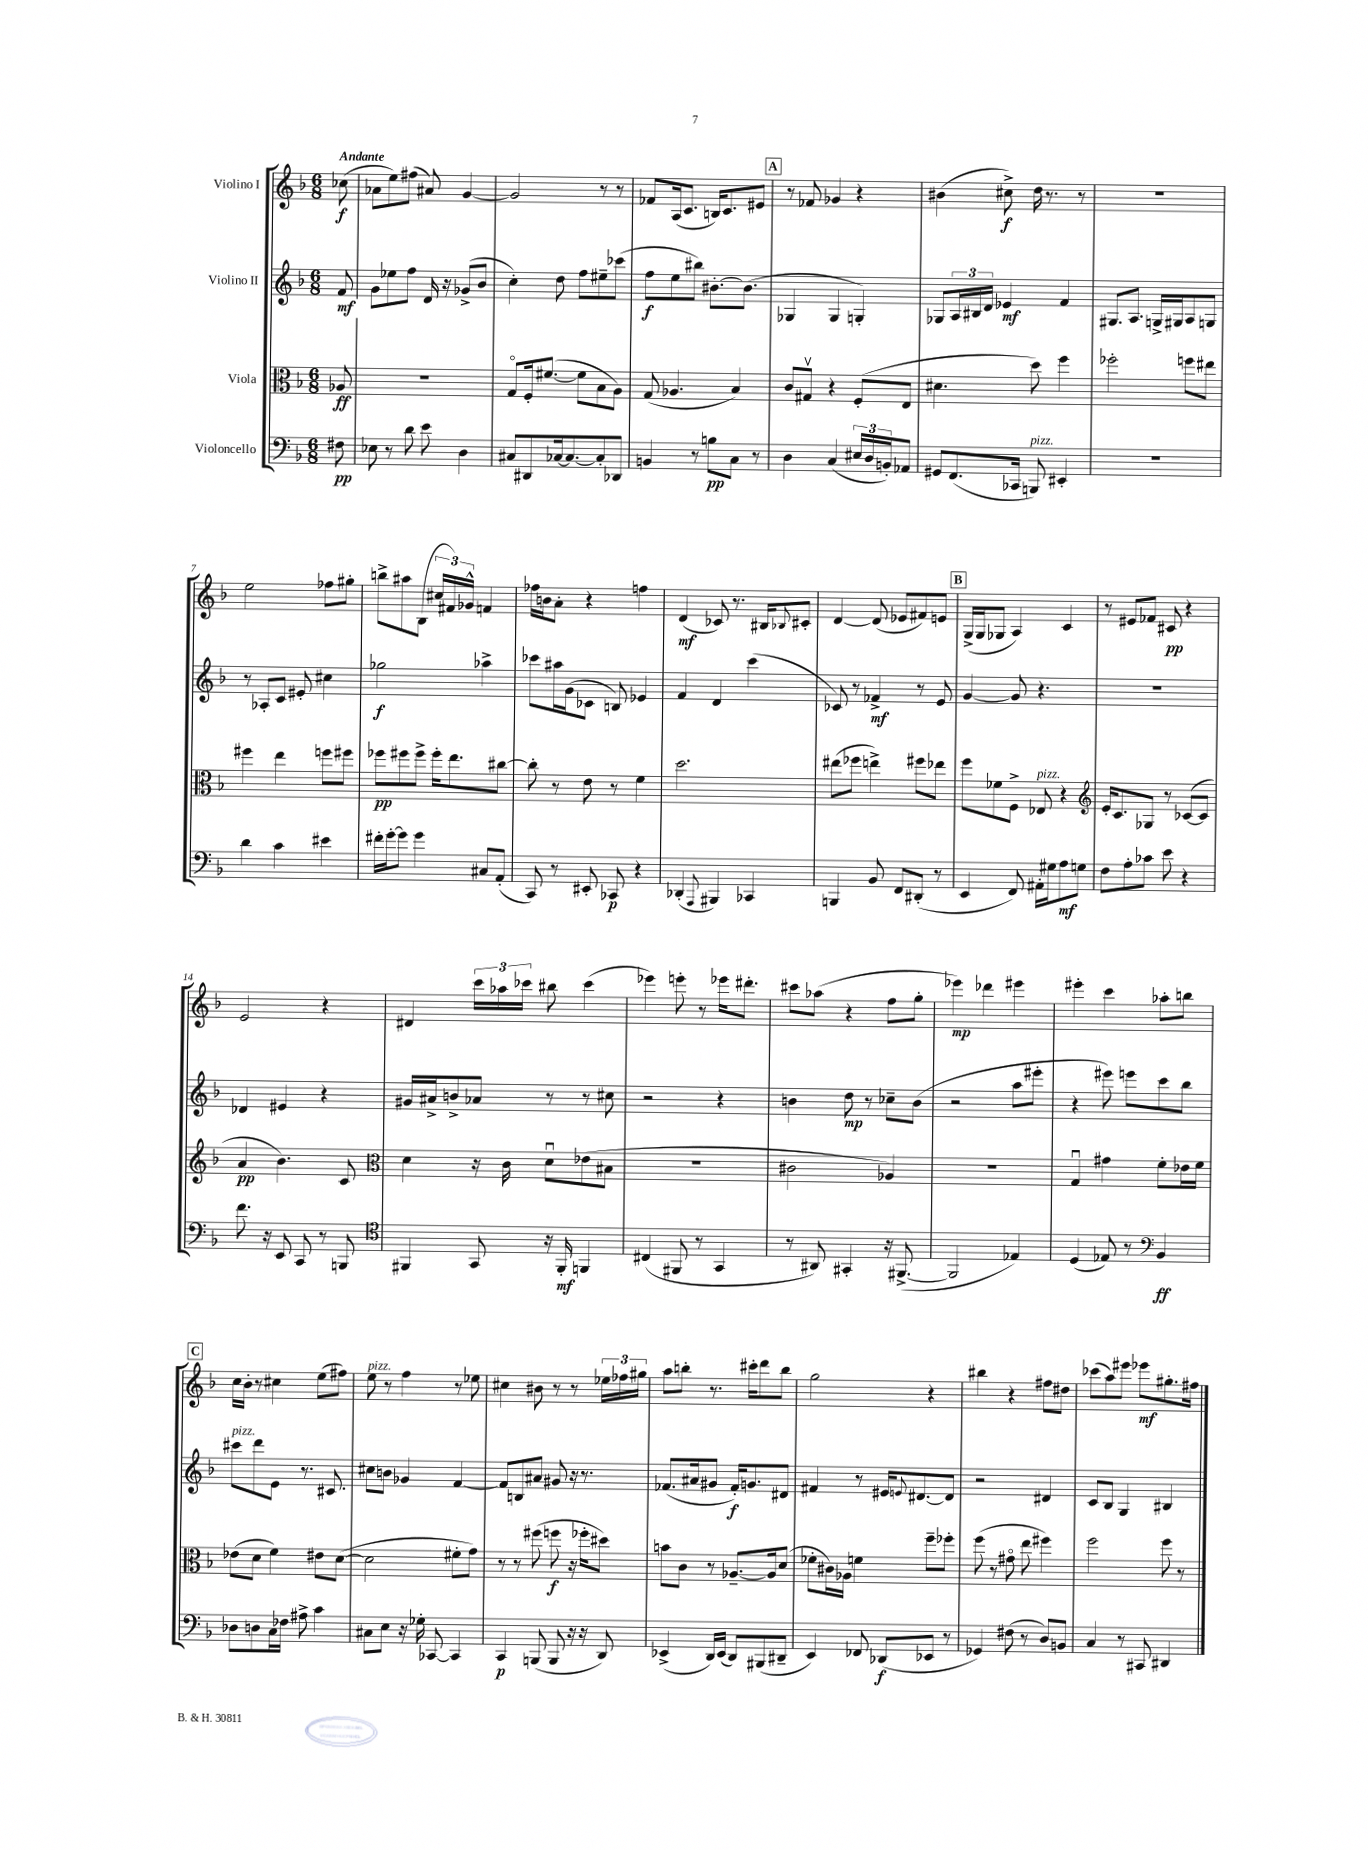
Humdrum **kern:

**kern	**dynam	**kern	**dynam	**kern	**dynam	**kern	**dynam
*part4	*part4	*part3	*part3	*part2	*part2	*part1	*part1
*staff4	*staff4	*staff3	*staff3	*staff2	*staff2	*staff1	*staff1
*I"Violoncello	*	*I"Viola	*	*I"Violino II	*	*I"Violino I	*
*clefF4	*	*clefC3	*	*clefG2	*	*clefG2	*
*k[b-]	*	*k[b-]	*	*k[b-]	*	*k[b-]	*
*M6/8	*	*M6/8	*	*M6/8	*	*M6/8	*
=	=	=	=	=	=	=	=
!	!	!	!	!	!	!LO:TX:a:B:t=Andante	!
8F#X\	pp	8A-X/	ff	8f/	mf	(8cc-X\	f
=1	=1	=1	=1	=1	=1	=1	=1
8E-X\	.	2.r	.	8g\L	.	8a-X\L	.
8r	.	.	.	8ee-X\	.	8ee\)	.
8d\	.	.	.	8ff\J	.	(8ff#X\J	.
8e\	.	.	.	16d/	.	8a#X/)	.
.	.	.	.	16r	.	.	.
4D\	.	.	.	(8g-X^/L	.	[4g/	.
.	.	.	.	8b-/J	.	.	.
=2	=2	=2	=2	=2	=2	=2	=2
8C#X/L	.	8G/L	.	4cc'\)	.	2g/]	.
8DD#X/	.	16F'/k	.	.	.	.	.
.	.	([8.f#X/J	.	.	.	.	.
[16C-X/k	.	.	.	8dd\	.	.	.
8.C-/_	.	.	.	.	.	.	.
.	.	8f#\L]	.	8ff\L	.	.	.
8C-'/]	.	8B-\	.	8ee#X~\	.	8r	.
8DD-X/J	.	8A\J)	.	(8ccc-X\J	.	8r	.
=3	=3	=3	=3	=3	=3	=3	=3
4BBn/	.	(8G/	.	8ff\L	f	8f-X/L	.
.	.	4.A-X/	.	8ee\	.	(16A/k	.
.	.	.	.	.	.	8.c/J	.
8r	.	.	.	8bb#X\J)	.	.	.
8Bn\L	pp	.	.	[8.b#X'\L	.	16Bn/KL)	.
.	.	.	.	.	.	8.c/	.
8C\J	.	4B-/)	.	.	.	.	.
.	.	.	.	(8.b#\J]	.	.	.
8r	.	.	.	.	.	8e#X/J	.
!!LO:REH:place=s1:t=A
=4	=4	=4	=4	=4	=4	=4	=4
4D\	.	8c/L	.	4G-X/	.	8r	.
.	.	8G#Xv/J	.	.	.	8f-X/	.
(4C/	.	4r	.	4G-/	.	4g-X/	.
24E#X/LL	.	(8F'/L	.	4Gn'/)	.	4r	.
24D/	.	.	.	.	.	.	.
24BBn'/J)	.	.	.	.	.	.	.
8AA-X/J	.	8E/J	.	.	.	.	.
=5	=5	=5	=5	=5	=5	=5	=5
8GG#X/L	.	4.d#X\	.	8G-X/L	.	(4b#X\	.
(8.FF/	.	.	.	24A/L	.	.	.
.	.	.	.	24B#X/	.	.	.
.	.	.	.	24d/JJ	.	.	.
.	.	.	.	4e-X/	mf	8cc#X^\)	f
16CC-X/Jk	.	.	.	.	.	.	.
!LO:TX:a:i:t=pizz.	!	!	!	!	!	!	!
8BBBn/)	.	8dd\)	.	.	.	16dd\	.
.	.	.	.	.	.	8.r	.
4EE#X'/	.	4ff\	.	4f/	.	.	.
.	.	.	.	.	.	8r	.
=6	=6	=6	=6	=6	=6	=6	=6
2.r	.	2ff-X'\	.	8.G#X/L	.	2.r	.
.	.	.	.	8.A/J	.	.	.
.	.	.	.	16Gn^/LL	.	.	.
.	.	.	.	16G#X/J	.	.	.
.	.	8ffn\L	.	8A/	.	.	.
.	.	8ee#X\J	.	8Gn/J	.	.	.
!!LO:LB:g=z
=7	=7	=7	=7	=7	=7	=7	=7
4d\	.	4ff#X\	.	8r	.	2ee\	.
.	.	.	.	8A-X'/L	.	.	.
4c\	.	4ee\	.	8c/J	.	.	.
.	.	.	.	8e#X'/	.	.	.
4e#X\	.	8ffn\L	.	4cc#X\	.	8ff-X\L	.
.	.	8ff#X\J	.	.	.	8gg#X'\J	.
=8	=8	=8	=8	=8	=8	=8	=8
16f#X'\LL	.	8ff-X\L	pp	2gg-X\	f	8bbn^\L	.
[16g'\J	.	.	.	.	.	.	.
8g\J]	.	8ff#X\	.	.	.	8aa#X\	.
4g\	.	8ff#^\J	.	.	.	(8B-\J	.
.	.	16ff#'\KL	.	.	.	24cc#X/LL	.
.	.	.	.	.	.	24f#X/)	.
.	.	8.ee\	.	.	.	.	.
.	.	.	.	.	.	24g-X^^/JJ	.
8C#X/L	.	.	.	4aa-X^\	.	4fn/	.
(8AA'/J	.	[8cc#X\J	.	.	.	.	.
=9	=9	=9	=9	=9	=9	=9	=9
8CC/)	.	8cc#'\]	.	8ccc-X\L	.	16ff-X\LL	.
.	.	.	.	.	.	16bn\J	.
8r	.	8r	.	16aa#X\L	.	8a'\J	.
.	.	.	.	(16g\J	.	.	.
8EE#X'/	.	8e\	.	8c-X\J	.	4r	.
8CC-X/	p	8r	.	8Bn/)	.	.	.
4r	.	4f\	.	4e-X/	.	4ffn\	.
=10	=10	=10	=10	=10	=10	=10	=10
(4DD-X'/	.	2.dd\	.	4f/	.	(4d/	mf
8qqAAA/	.	.	.	.	.	.	.
4BBB#X/)	.	.	.	4d/	.	8c-X/)	.
.	.	.	.	.	.	8.r	.
4CC-X/	.	.	.	(4ccc\	.	.	.
.	.	.	.	.	.	16B#X/KL	.
.	.	.	.	.	.	8qqB-X/	.
.	.	.	.	.	.	8c#X'/J	.
=11	=11	=11	=11	=11	=11	=11	=11
4BBBn/	.	(8ee#X\L	.	8c-X/)	.	[4d/	.
.	.	8ff-X\J	.	8r	.	.	.
8BB-/	.	4een^\)	.	4f-X^/	mf	(8d/]	.
8FF/L	.	.	.	.	.	8e-X/L	.
(8DD#X'/J	.	8ff#X\L	.	8r	.	8f#X/)	.
8r	.	8ee-X\J	.	8e/	.	8en/J	.
!!LO:REH:place=s1:t=B
=12	=12	=12	=12	=12	=12	=12	=12
4EE/	.	8ff\L	.	[4g/	.	(16G^/LL	.
.	.	.	.	.	.	16G/J	.
.	.	8f-X\	.	.	.	8G-X/J	.
8FF/)	.	8F^\J	.	8g/]	.	4A/)	.
!	!	!LO:TX:a:i:t=pizz.	!	!	!	!	!
16AA#X'\LL	.	8E-X/	.	4.r	.	.	.
16G#X\J	.	.	.	.	.	.	.
8A\	mf	4r	.	.	.	4c/	.
8Gn\J	.	.	.	.	.	.	.
=13	=13	=13	=13	=13	=13	=13	=13
*	*	*clefG2	*	*	*	*	*
8F\L	.	16e'/KL	.	2.r	.	8r	.
.	.	8.c/	.	.	.	.	.
8A'\	.	.	.	.	.	8e#X/L	.
8c-X\J	.	8G-X/J	.	.	.	8f-X/J	.
8e\	.	8r	.	.	.	8c#X/	pp
4r	.	([8c-X/L	.	.	.	4r	.
.	.	8c-/J]	.	.	.	.	.
!!LO:LB:g=z
=14	=14	=14	=14	=14	=14	=14	=14
8.f\	.	4a/	pp	4d-X/	.	2e/	.
16r	.	.	.	.	.	.	.
8EE/	.	4.b-\)	.	4e#X/	.	.	.
8CC/	.	.	.	.	.	.	.
8r	.	.	.	4r	.	4r	.
8BBBn/	.	8c/	.	.	.	.	.
=15	=15	=15	=15	=15	=15	=15	=15
*clefC4	*	*clefC3	*	*	*	*	*
4FF#X/	.	4d\	.	16g#X/LL	.	4d#X/	.
.	.	.	.	16a#X^/J	.	.	.
.	.	.	.	8bn^/	.	.	.
8GG/	.	16r	.	8a-X/J	.	24ccc\LL	.
.	.	.	.	.	.	24aa-X\	.
.	.	16c\	.	.	.	.	.
.	.	.	.	.	.	24ccc-X\JJ	.
16r	.	8du\L	.	8r	.	8bb#X\	.
16FF#'/	mf	.	.	.	.	.	.
4FFn/	.	(8e-X\	.	8r	.	(4ccc-\	.
.	.	8B#X\J	.	8cc#X\	.	.	.
=16	=16	=16	=16	=16	=16	=16	=16
(4C#X/	.	2.r	.	2r	.	4eee-X\)	.
8FF#X/	.	.	.	.	.	8eeen'\	.
8r	.	.	.	.	.	8r	.
4GG/	.	.	.	4r	.	16eee-X\KL	.
.	.	.	.	.	.	8.ddd#X'\J	.
=17	=17	=17	=17	=17	=17	=17	=17
8r	.	2c#X\	.	4bn\	.	8ccc#X\L	.
8AA#X/)	.	.	.	.	.	(8aa-X\J	.
4GG#X'/	.	.	.	8dd\	mp	4r	.
.	.	.	.	8r	.	.	.
16r	.	4A-X/)	.	8cc-X~\L	.	8ff\L	.
([8.FF#X^/	.	.	.	.	.	.	.
.	.	.	.	(8b\J	.	8gg'\J	.
=18	=18	=18	=18	=18	=18	=18	=18
2FF#/]	.	2.r	.	2r	.	4eee-X\)	mp
.	.	.	.	.	.	4ddd-X\	.
4E-X/)	.	.	.	8aa\L	.	4eee#X\	.
.	.	.	.	8eee#X'\J	.	.	.
=19	=19	=19	=19	=19	=19	=19	=19
(4D/	.	4Gu/	.	4r	.	4eee#X'\	.
8E-X/)	.	4g#X\	.	8eee#X\)	.	4ccc\	.
8r	.	.	.	8eeen\L	.	.	.
*clefF4	*	*	*	*	*	*	*
4BB-/	ff	8f'\L	.	8ccc\	.	8aa-X'\L	.
.	.	16e-X\L	.	8bb-\J	.	8bbn\J	.
.	.	16f\JJ	.	.	.	.	.
!!LO:LB:g=z
!!LO:REH:place=s1:t=C
=20	=20	=20	=20	=20	=20	=20	=20
!	!	!	!	!LO:TX:a:i:t=pizz.	!	!	!
8D-X\L	.	(8e-X\L	.	8ccc#X\L	.	16cc\LL	.
.	.	.	.	.	.	16b-'\JJ	.
8Dn\	.	8d\J	.	8ddd\	.	8r	.
16C\L	.	4f\)	.	8e\J	.	4cc#X\	.
16F-X\JJ	.	.	.	.	.	.	.
8A#X^\	.	.	.	8.r	.	.	.
4c\	.	8e#X\L	.	.	.	(8ee\L	.
.	.	.	.	8.c#X/	.	.	.
.	.	([8d\J	.	.	.	8ff#X\J)	.
=21	=21	=21	=21	=21	=21	=21	=21
!	!	!	!	!	!	!LO:TX:a:i:t=pizz.	!
8C#X\L	.	2d\]	.	8cc#X\L	.	8ee\	.
8E\J	.	.	.	8bn\J	.	8r	.
16r	.	.	.	4g-X/	.	4ff\	.
16G-X'\	.	.	.	.	.	.	.
[8CC-X/	.	.	.	.	.	.	.
4CC-/]	.	8f#X'\L	.	[4f/	.	8r	.
.	.	8g\J)	.	.	.	8ee-X\	.
=22	=22	=22	=22	=22	=22	=22	=22
4CC/	p	8r	.	8f/L]	.	4cc#X\	.
.	.	8r	.	8Bn/	.	.	.
(8BBBn/	.	(8ff#X\	.	8a#X/J	.	8b#X\	.
8BBB/	.	8ffn\	f	8g#X/	.	8r	.
16r	.	16r	.	16r	.	8r	.
16r	.	16ff-X'\KL	.	8.r	.	.	.
8DD/)	.	8dd#X\J)	.	.	.	24ee-X\LL	.
.	.	.	.	.	.	24ff-X\	.
.	.	.	.	.	.	24gg#X\JJ	.
=23	=23	=23	=23	=23	=23	=23	=23
(4EE-X^/	.	8bn\L	.	(8.f-X/L	.	8aa\L	.
.	.	8c\J	.	.	.	8bbn'\J	.
.	.	.	.	16a#X/k	.	.	.
16DD/LL)	.	8r	.	8g#X/J	.	8.r	.
(16EE-/JJ	.	.	.	.	.	.	.
8DD/L)	.	[8.A-X~/L	.	16f-'/KL)	f	.	.
.	.	.	.	8.gn/	.	16ccc#X'\KL	.
(8BBB#X/	.	.	.	.	.	8ddd\	.
.	.	16A-/k]	.	.	.	.	.
8DD#X~/J	.	(8d/J	.	8d#X/J	.	8bb\J	.
=24	=24	=24	=24	=24	=24	=24	=24
4EE/)	.	8f-X'\L	.	4f#X/	.	2gg\	.
.	.	16c#X\L)	.	.	.	.	.
.	.	16A-X\JJ	.	.	.	.	.
8FF-X/	.	4fn\	.	8r	.	.	.
(8DD-X/L	f	.	.	16e#X/KL	.	.	.
.	.	.	.	8qqen/	.	.	.
.	.	.	.	[8.d#X/	.	.	.
8EE-X/J	.	8ff~\L	.	.	.	4r	.
8r	.	8ff-X'\J	.	8d#/J]	.	.	.
=25	=25	=25	=25	=25	=25	=25	=25
4GG-X/)	.	(8ff\	.	2r	.	4bb#X\	.
.	.	8r	.	.	.	.	.
(8F#X\	.	8g#X\	.	.	.	4r	.
8r	.	8ee\	.	.	.	.	.
8D/L)	.	4ff#X\)	.	4d#X/	.	8ff#X\L	.
8BBn/J	.	.	.	.	.	8dd#X\J	.
=26	=26	=26	=26	=26	=26	=26	=26
4C/	.	2ff\	.	8c/L	.	(8ccc-X\L	.
.	.	.	.	8B-/J	.	8aa\)	.
8r	.	.	.	4G/	.	8eee#X\J	.
8CC#X/	.	.	.	.	.	8eee-X\L	mf
4DD#X/	.	8ff\	.	4B#X/	.	8.gg#X'\	.
.	.	8r	.	.	.	.	.
.	.	.	.	.	.	16ff#X\Jk	.
==	==	==	==	==	==	==	==
*-	*-	*-	*-	*-	*-	*-	*-
